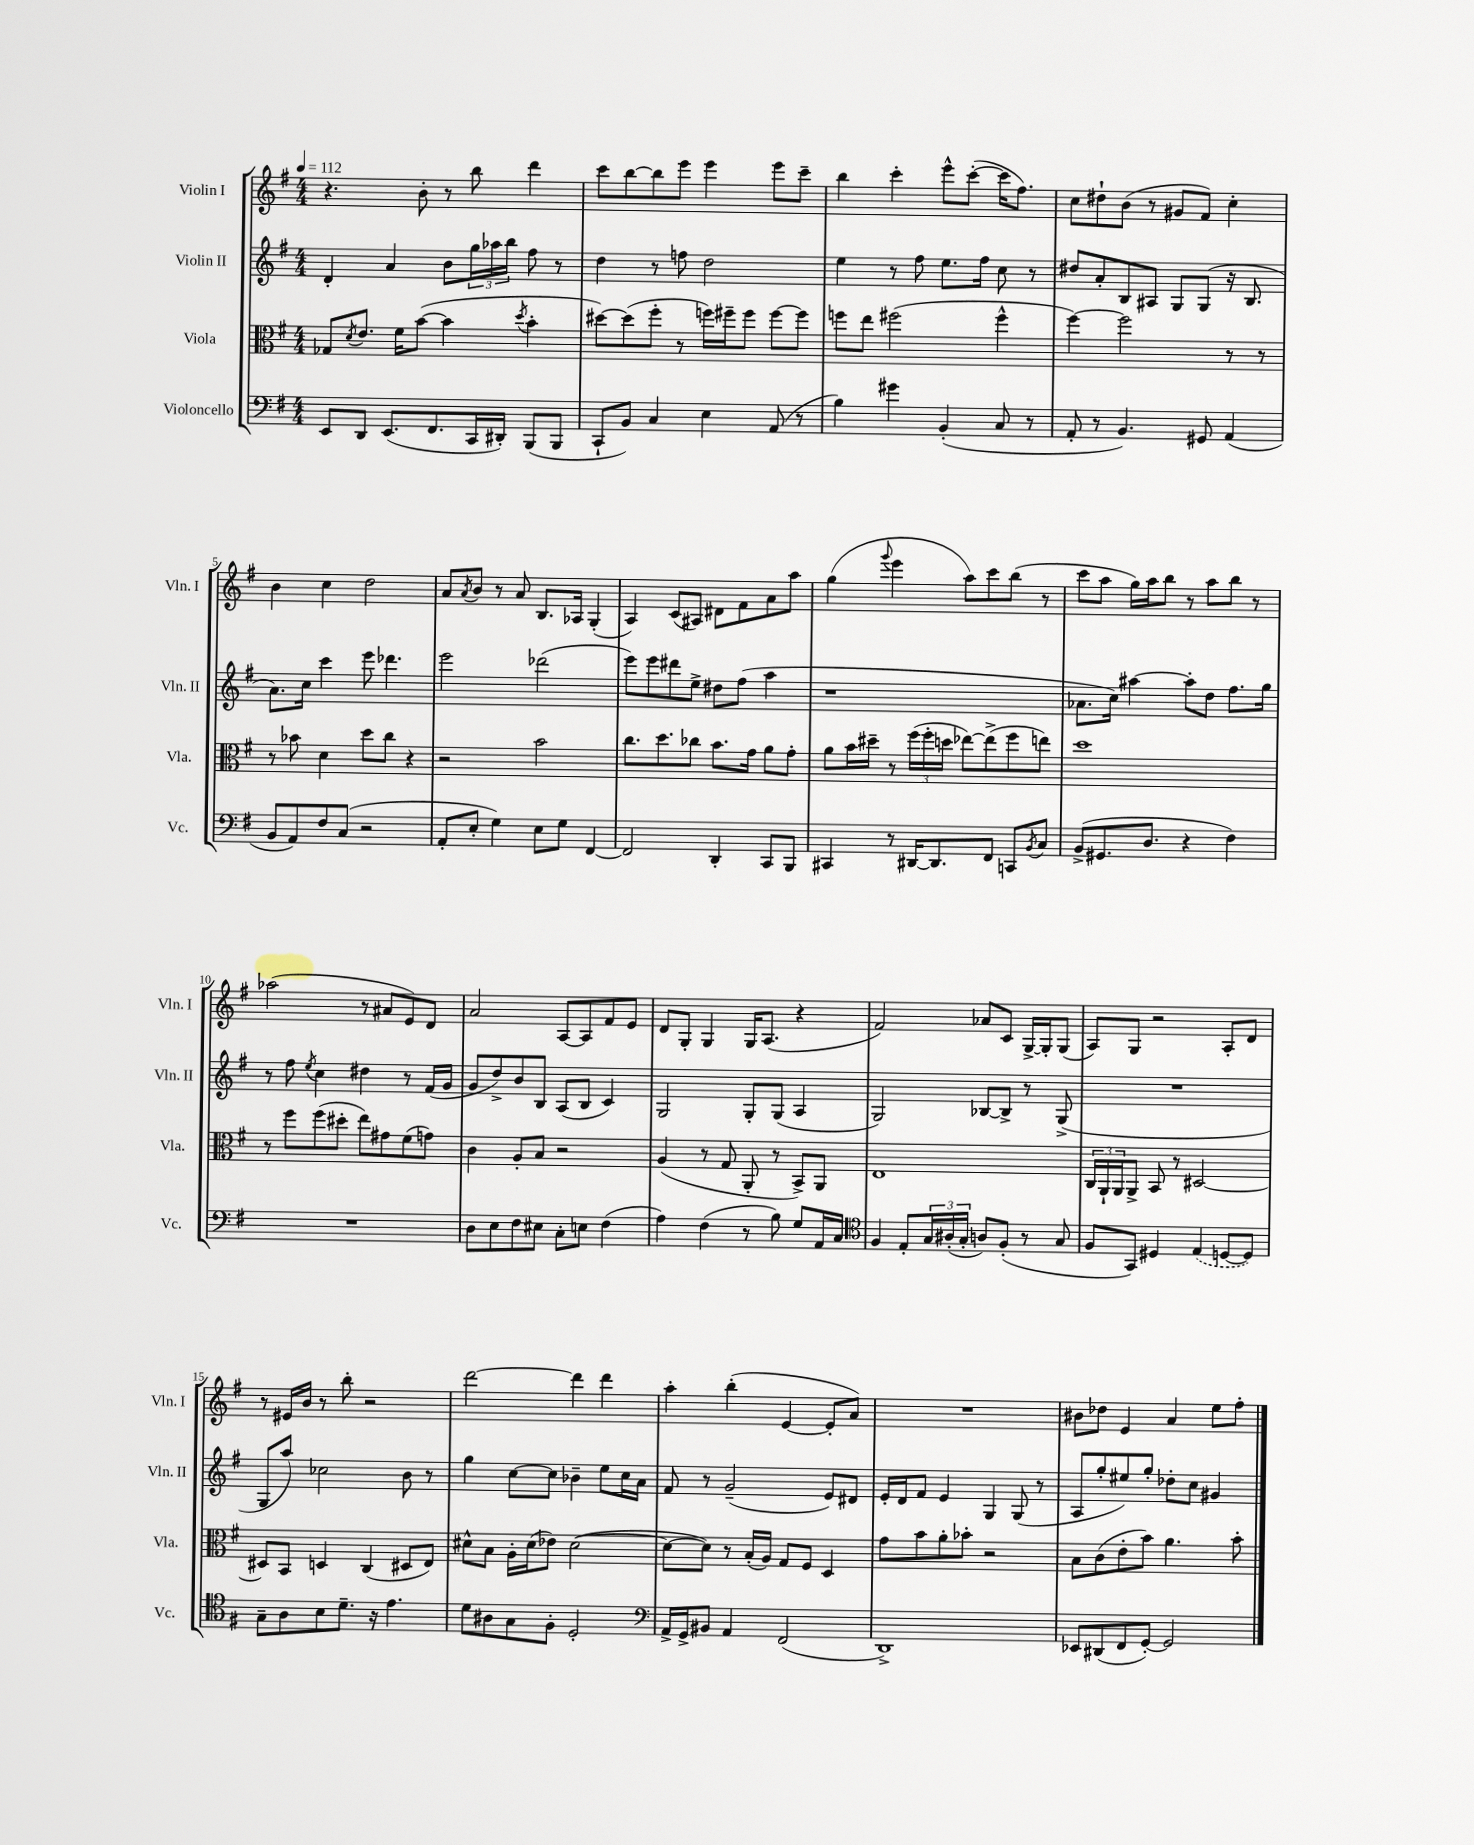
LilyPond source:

<<
\new StaffGroup <<
\new Staff = "s0" \with { instrumentName = "Violin I" shortInstrumentName = "Vln. I" } {
    \clef treble \key g \major \numericTimeSignature \time 4/4 \tempo 4 = 112
    r4. b'8-. r8 b''8 d'''4 |
    c'''8 b''8~ b''8 e'''8 e'''4 e'''8 c'''8-- |
    b''4 c'''4-. e'''8-^ c'''8~-.( c'''16 fis''8.) |
    c''8 dis''8-! b'8( r8 gis'8 fis'8) c''4-. |
    b'4 c''4 d''2 |
    a'8 \acciaccatura { a'8 } b'8 r8 a'8 b8. aes16 g4-.( |
    a4) c'8( ais8) dis'8 fis'8 a'8 a''8 |
    g''4( \appoggiatura { g'''8 } e'''4 a''8) c'''8 b''8( r8 |
    c'''8 a''8 g''16) a''16 b''8 r8 a''8 b''8 r8 |
    aes''2( r8 ais'8 e'8) d'8 |
    a'2 a8~ a8 fis'8 e'8 |
    d'8 g8-. g4 g16 a8.( r4 |
    fis'2) aes'8 c'8 g16~-> g16-. g8( |
    a8) g8 r2 a8-. d'8 |
    r8 eis'16 b'16 r8 b''8-. r2 |
    d'''2~ d'''4 d'''4 |
    a''4-. b''4-.( e'4~ e'8-. a'8) |
    R1 |
    bis'8 des''8 e'4 a'4 e''8 fis''8-. \bar "|." |
}
\new Staff = "s1" \with { instrumentName = "Violin II" shortInstrumentName = "Vln. II" } {
    \clef treble \key g \major \numericTimeSignature \time 4/4
    d'4-. a'4 b'8 \tuplet 3/2 { g''16 aes''16 b''16 } fis''8 r8 |
    d''4 r8 f''8 d''2 |
    e''4 r8 fis''8 e''8. fis''16 c''8 r8 |
    dis''8 a'8-. b8 ais8 g8 g8( r16 b8. |
    a'8.) c''16 c'''4 e'''8 des'''4. |
    e'''2 des'''2( |
    e'''8) e'''8 dis'''8 e''8-> dis''8 fis''8( a''4 |
    r1 |
    aes'8. c''16) ais''4~ ais''8-. d''8 fis''8. g''16 |
    r8 fis''8 \acciaccatura { e''8 } c''4 dis''4 r8 fis'16( g'16 |
    g'8 d''8->) b'8 b8 a8( b8 c'4) |
    g2 g8-. g8( a4 |
    g2) bes8~ bes8-> r8 g8->( |
    R1 |
    g8 a''8) ces''2 b'8 r8 |
    g''4 c''8~ c''8 bes'4-- e''8 c''16 a'16 |
    fis'8 r8 g'2--( e'8) dis'8 |
    e'16-. d'16 fis'8 e'4 g4 g8( r8 |
    a8 g''8-. eis''8) g''8-. des''8-. c''8 gis'4 \bar "|." |
}
\new Staff = "s2" \with { instrumentName = "Viola" shortInstrumentName = "Vla." } {
    \clef alto \key g \major \numericTimeSignature \time 4/4
    ges8 \acciaccatura { d'8 } e'8. fis'16 b'8~( b'4 \acciaccatura { d''8 } b'4-. |
    dis''8~) dis''8( fis''8-. r8 f''16) fis''16-- fis''8 fis''8~ fis''8 |
    f''8 e''8 fis''2( fis''4-^ |
    fis''4~) fis''2 r8 r8 |
    r8 bes'8 d'4 d''8 c''8 r4 |
    r2 b'2 |
    c''8. d''8. ces''8 b'8. g'16 a'8 g'8-. |
    a'8 b'16 dis''16-- r8 \tuplet 3/2 { fis''16( fis''16-. d''16 } ees''8~) ees''8->( fis''8 e''8) |
    d''1 |
    r8 fis''8 fis''8( dis''8-. e''8) gis'8 fis'8( g'8) |
    c'4 a8-. b8 r2 |
    a4( r8 g8 a,8-. r8 b,8->) a,8 |
    e1 |
    \tuplet 3/2 { c16 a,16-! a,16 } a,8-> b,8 r8 dis2~ |
    dis8 b,8 d4 c4( dis8 e8) |
    dis'8-^ b8 a16-. dis'16( ees'8) dis'2~( |
    dis'8~ dis'8) r8 b16-.( a16) g8 fis8 d4 |
    g'8 b'8 a'8-. bes'8-. r2 |
    b8 c'8( e'8-. b'8) a'4. b'8-. \bar "|." |
}
\new Staff = "s3" \with { instrumentName = "Violoncello" shortInstrumentName = "Vc." } {
    \clef bass \key g \major \numericTimeSignature \time 4/4
    e,8 d,8 e,8.( fis,8. c,16 dis,16-.) b,,8( b,,8 |
    c,8-! b,8) c4 e4 a,8( r8 |
    b4) gis'4 b,4-.( c8 r8 |
    a,8-. r8 b,4.) gis,8 a,4( |
    b,8 a,8) fis8 c8( r2 |
    a,8-. e8-. g4) e8 g8 fis,4~ |
    fis,2 d,4-. c,8 b,,8 |
    cis,4 r8 dis,16~ dis,8. fis,8 c,8 \acciaccatura { b,8 } c8 |
    b,8->( gis,8. d8. r4 fis4) |
    R1 |
    d8 e8 fis8 eis8 c8-. e8 fis4( |
    a4) fis4( r8 b8) g8 a,16 c16 |
    \clef tenor fis4 e8-. \tuplet 3/2 { g16 ais16-.( g16-. } a8) fis8-.( r8 g8 |
    fis8 g,8) dis4 \once \slurDashed e4( d8~ d8) |
    g8-- a8 b8 d'8.-- r16 e'4. |
    d'8 ais8 g8 fis8-. d2-. |
    \clef bass a,16-> g,16-> bis,8 a,4 fis,2( |
    d,1->) |
    ees,8 dis,8( fis,8 g,8~-.) g,2 \bar "|." |
}
>>
>>
